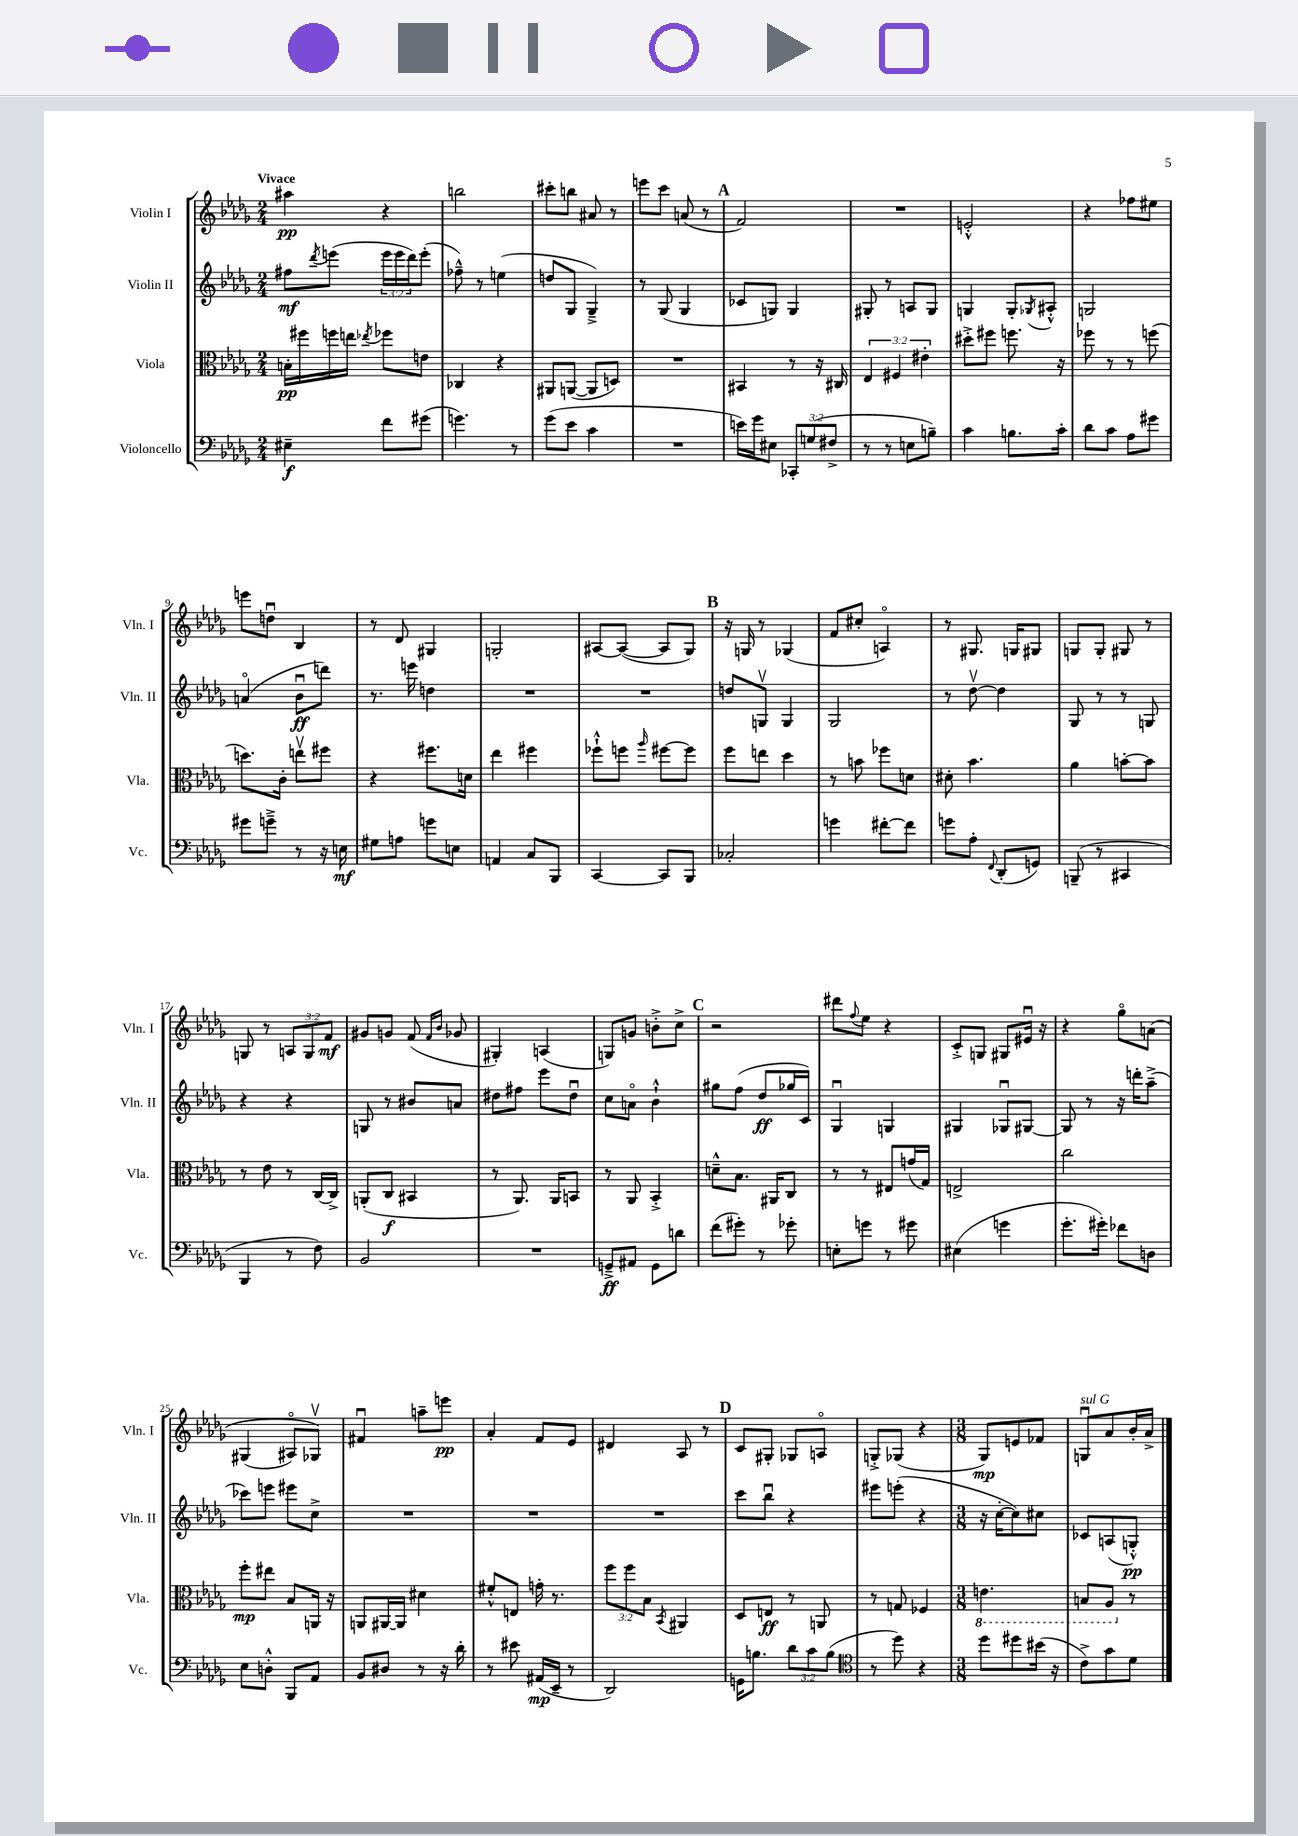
<<
\new StaffGroup <<
\new Staff = "s0" \with { instrumentName = "Violin I" shortInstrumentName = "Vln. I" } {
    \clef treble \key des \major \numericTimeSignature \time 2/4 \override Staff.TupletNumber.text = #tuplet-number::calc-fraction-text \tempo "Vivace"
    ais''4\pp r4 |
    b''2 |
    cis'''8-. b''8 ais'8 r8 |
    e'''8 c'''8 a'8( r8 |
    \mark \markup { \bold "A" } f'2) |
    R2 |
    e'2-.-^ |
    r4 fes''8 eis''8 |
    e'''8 d''8\downbow bes4 |
    r8 des'8 gis4 |
    g2-. |
    ais8~ ais8~( ais8 ges8) |
    \mark \markup { \bold "B" } r16 g16 r8 ges4( |
    f'8 cis''8-. a4\flageolet) |
    r8 gis8. g16 gis8 |
    g8 g8-. gis8 r8 |
    g8 r8 \tuplet 3/2 { a8 g8 f'8\mf } |
    gis'8 g'8 f'8( \grace { f'16 bes'16 } ges'8 |
    gis4-.) a4( |
    g8) g'8 b'8-.-> c''8-> |
    \mark \markup { \bold "C" } r2 |
    dis'''8 \appoggiatura { f''8 } ees''8 r4 |
    c'8-.-> g8 gis8 eis'16\downbow r16 |
    r4 ges''8\flageolet a'8\( |
    gis4( ais8\flageolet) ges8\upbow\) |
    fis'4\downbow a''8-- e'''8\pp |
    aes'4-. f'8 ees'8 |
    dis'4 aes8 r8 |
    \mark \markup { \bold "D" } c'8 gis8-. ges8 a8\flageolet |
    g8-.-> ges8( r4 |
    \numericTimeSignature \time 3/8 ges8\mp) e'8 fes'8 |
    g8\downbow^\markup { \italic "sul G" } aes'8 bes'16-. aes'16-> \bar "|." |
}
\new Staff = "s1" \with { instrumentName = "Violin II" shortInstrumentName = "Vln. II" } {
    \clef treble \key des \major \numericTimeSignature \time 2/4 \override Staff.TupletNumber.text = #tuplet-number::calc-fraction-text
    fis''8\mf \acciaccatura { des'''8 } e'''8( \tuplet 3/2 { e'''16 e'''16 des'''16) } e'''8-.( |
    fes''8---^) r8 e''4( |
    d''8 ges8 ges4--->) |
    r8 ges8( ges4 |
    \mark \markup { \bold "A" } ces'8 g8) g4 |
    gis8-. r8 a8 gis8 |
    g4 g8-. \acciaccatura { ges8 } ais8-.-^ |
    g2 |
    a'4\flageolet( bes'8\downbow\ff d'''8) |
    r8. e'''16 d''4 |
    R2 |
    R2 |
    \mark \markup { \bold "B" } d''8 g8\upbow g4 |
    ges2 |
    r8 des''8~\upbow des''4 |
    ges8 r8 r8 g8 |
    r4 r4 |
    g8 r8 bis'8 a'8 |
    dis''8 fis''8 ees'''8 dis''8\downbow |
    c''8 a'8\flageolet bes'4-!-^ |
    \mark \markup { \bold "C" } gis''8 f''8( des''8\ff ges''16 c'16) |
    ges4\downbow g4 |
    gis4 ges8\downbow gis8~ |
    gis8 r8 r16 d'''16-. aes''8--->( |
    ces'''8) e'''8 eis'''8 c''8-> |
    R2 |
    R2 |
    R2 |
    \mark \markup { \bold "D" } c'''8 bes''8\downbow r4 |
    eis'''8 e'''8-.( r4 |
    \numericTimeSignature \time 3/8 r16 c''16~-. c''8) cis''8 |
    ces'8 a8( g8-.-^\pp) \bar "|." |
}
\new Staff = "s2" \with { instrumentName = "Viola" shortInstrumentName = "Vla." } {
    \clef alto \key des \major \numericTimeSignature \time 2/4 \override Staff.TupletNumber.text = #tuplet-number::calc-fraction-text
    b16-.\pp fis''16 f''16 e''16 \acciaccatura { ees''8 } fes''8 e'8 |
    ces4 r4 |
    ais,8 a,8~( a,8 d8) |
    R2 |
    \mark \markup { \bold "A" } bis,4 r8 r16 cis16 |
    \tuplet 3/2 { ees4 fis4 eis'4-. } |
    dis''8-.-> fis''8 f''8. r16 |
    fes''8 r8 r8 f''8( |
    d''8.) c'16-. e''8\upbow fis''8 |
    r4 fis''8. d'16 |
    ees''4 fis''4 |
    fes''8-!-^ f''8 \grace { aes''16 } fis''8~ fis''8 |
    \mark \markup { \bold "B" } f''8 e''8 des''4 |
    r8 b'8 fes''8 d'8 |
    dis'8-. bes'4. |
    aes'4 b'8~-. b'8 |
    r8 ees'8 r8 c16~ c16-> |
    a,8-.( c8\f bis,4 |
    r8 aes,8.) aes,16 b,8 |
    r8 aes,8 bes,4-.-> |
    \mark \markup { \bold "C" } d'8---^ bes8. ais,16 c8 |
    r8 r8 eis8 g'16( ges16) |
    e2-> |
    c''2 |
    f''8-.\mp eis''8 bes8 a,16 r16 |
    a,8 ais,16~ ais,16 dis'4 |
    fis'8-.-^ e8 g'16-. r8. |
    \tuplet 3/2 { f''8 f''8 bes8 } \acciaccatura { bes,8 } ais,4 |
    \mark \markup { \bold "D" } des8 e8\ff r8 a,8 |
    r8 g8 fes4 |
    \numericTimeSignature \time 3/8 \ottava #-1 e4. |
    b,8 aes,8 \ottava #0 r8 \bar "|." |
}
\new Staff = "s3" \with { instrumentName = "Violoncello" shortInstrumentName = "Vc." } {
    \clef bass \key des \major \numericTimeSignature \time 2/4 \override Staff.TupletNumber.text = #tuplet-number::calc-fraction-text
    eis4--\f f'8 gis'8( |
    g'4.) r8 |
    ges'8( ees'8 c'4 |
    R2 |
    \mark \markup { \bold "A" } e'16) ges'16 eis8 \tuplet 3/2 { ces,8-. g8( fis8-> } |
    r8 r8 e8 b8--) |
    c'4 b8. c'16-. |
    des'8 c'8 aes8 gis'8 |
    gis'8 g'8---> r8 r16 e16\mf |
    gis8 a8 g'8 e8 |
    a,4 c8 bes,,8 |
    c,4~ c,8 bes,,8 |
    \mark \markup { \bold "B" } ces2-. |
    g'4 fis'8~-. fis'8 |
    g'8 aes8-. \appoggiatura { f,8 } des,8-.( g,8) |
    b,,8--( r8 cis,4 |
    bes,,4 r8 f8) |
    bes,2 |
    R2 |
    g,8--->\ff ais,8 g,8 d'8 |
    \mark \markup { \bold "C" } f'8( gis'8-.) r8 ges'8-. |
    e8-. g'8 r8 gis'8 |
    eis4( g'4 |
    ges'8.-. gis'16-.) fes'8 d8 |
    ees8 d8-.-^ bes,,8 aes,8 |
    bes,8 dis8 r8 r16 des'16-. |
    r8 eis'8 ais,16\mp( ees,16-- r8 |
    des,2) |
    \mark \markup { \bold "D" } g,16 b8. \tuplet 3/2 { des'8 c'8 b8( } |
    \clef tenor r8 des''8) r4 |
    \numericTimeSignature \time 3/8 des''8 dis''8 bis'16( r16 |
    c'8->) ges'8 des'8 \bar "|." |
}
>>
>>
